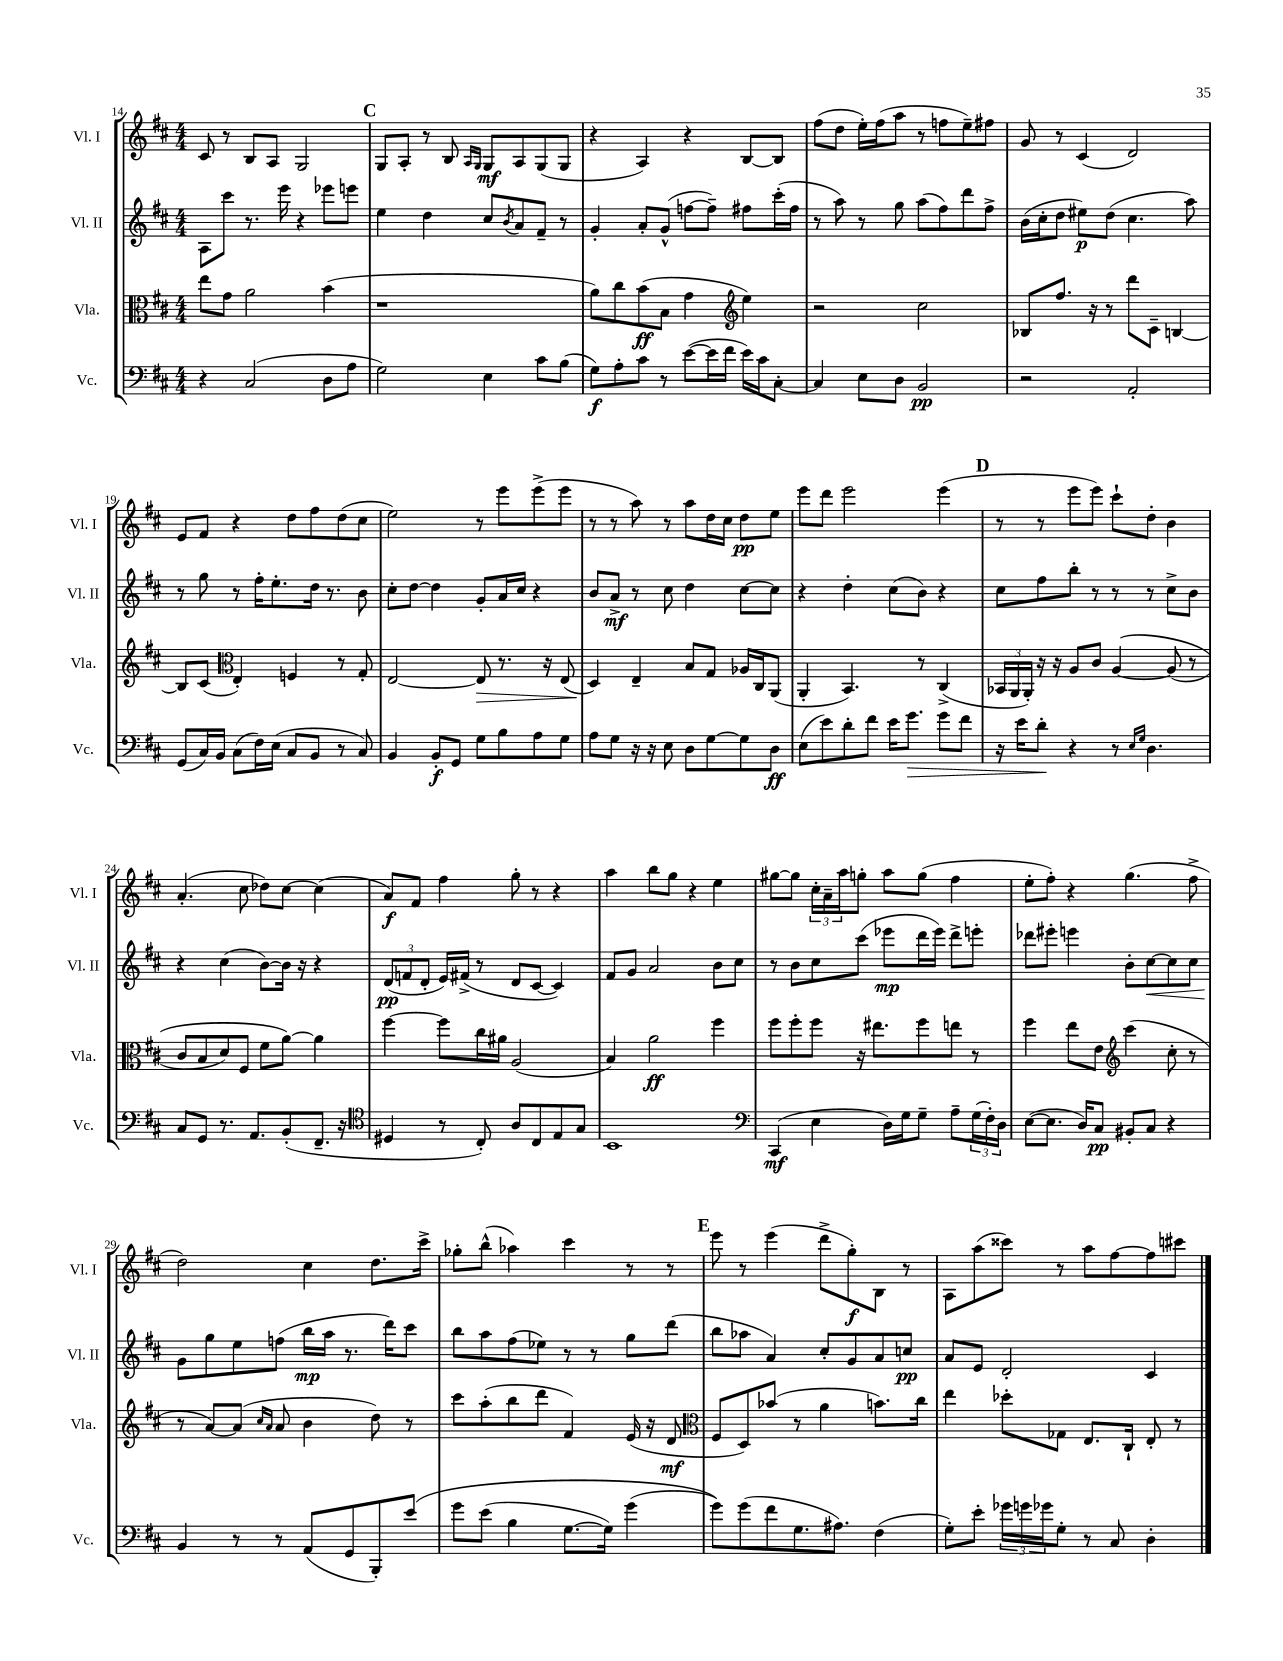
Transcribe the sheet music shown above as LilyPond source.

<<
\new StaffGroup <<
\new Staff = "s0" \with { instrumentName = "Vl. I" shortInstrumentName = "Vl. I" } {
    \clef treble \key d \major \numericTimeSignature \time 4/4
    cis'8 r8 b8 a8 g2 |
    \mark \markup { \bold "C" } g8 a8-. r8 b8 \grace { a16 g16 } g8\mf a8 g8( g8 |
    r4 a4) r4 b8~ b8 |
    fis''8( d''8 e''16-.) fis''16( a''8 r8 f''8 e''8--) fis''8 |
    g'8 r8 cis'4( d'2) |
    e'8 fis'8 r4 d''8 fis''8 d''8( cis''8 |
    e''2) r8 e'''8 e'''8->( e'''8 |
    r8 r8 a''8) r8 a''8 d''16 cis''16 d''8\pp e''8 |
    e'''8 d'''8 e'''2 e'''4( |
    \mark \markup { \bold "D" } r8 r8 e'''8 e'''8) cis'''8-! d''8-. b'4 |
    a'4.-.( cis''8 des''8) cis''8~ cis''4( |
    a'8\f) fis'8 fis''4 g''8-. r8 r4 |
    a''4 b''8 g''8 r4 e''4 |
    gis''8~ gis''8 \tuplet 3/2 { cis''16-. a'16-- a''16 } g''8-. a''8 g''8( fis''4 |
    e''8-. fis''8-.) r4 g''4.( fis''8-> |
    d''2) cis''4 d''8. cis'''16-> |
    ges''8-. b''8-^( aes''4) cis'''4 r8 r8 |
    \mark \markup { \bold "E" } e'''8 r8 e'''4( d'''8-> g''8-.\f) b8 r8 |
    a8 a''8( cisis'''8) r8 a''8 fis''8~ fis''8 cis'''8 \bar "|." |
}
\new Staff = "s1" \with { instrumentName = "Vl. II" shortInstrumentName = "Vl. II" } {
    \clef treble \key d \major \numericTimeSignature \time 4/4
    a8 cis'''8 r8. e'''16 r4 ees'''8 e'''8 |
    \mark \markup { \bold "C" } e''4 d''4 cis''8 \acciaccatura { b'8 } a'8 fis'8-- r8 |
    g'4-. a'8-. g'8-^( f''8~ f''8--) fis''8 cis'''16-.( fis''16 |
    r8 a''8) r8 g''8 a''8( fis''8) d'''8 fis''8-> |
    b'16( cis''16-. d''8 eis''8\p) d''8( cis''4. a''8) |
    r8 g''8 r8 fis''16-. e''8.-. d''16 r8. b'8 |
    cis''8-. d''8~ d''4 g'8-. a'16 cis''16 r4 |
    b'8 a'8->\mf r8 cis''8 d''4 cis''8~ cis''8 |
    r4 d''4-. cis''8( b'8) r4 |
    \mark \markup { \bold "D" } cis''8 fis''8 b''8-. r8 r8 r8 cis''8-> b'8 |
    r4 cis''4( b'8~) b'16 r16 r4 |
    \tuplet 3/2 { d'8\pp( f'8 d'8-. } e'16) fis'16->( r8 d'8 cis'8~ cis'4) |
    fis'8 g'8 a'2 b'8 cis''8 |
    r8 b'8 cis''8 cis'''8( ees'''8\mp d'''16 ees'''16) d'''8-> e'''8-. |
    des'''8 eis'''8-. e'''4 b'8-. cis''8~\< cis''8 cis''8 |
    g'8\! g''8 e''8 f''8( b''16\mp a''16 r8. d'''16) cis'''8 |
    b''8 a''8 fis''8( ees''8) r8 r8 g''8 d'''8( |
    \mark \markup { \bold "E" } b''8 aes''8 a'4) cis''8-. g'8 a'8 c''8\pp |
    a'8 e'8 d'2-. cis'4 \bar "|." |
}
\new Staff = "s2" \with { instrumentName = "Vla." shortInstrumentName = "Vla." } {
    \clef alto \key d \major \numericTimeSignature \time 4/4
    e''8 g'8 a'2 b'4( |
    \mark \markup { \bold "C" } r1 |
    a'8) cis''8 b'8\ff( b8 g'4 \clef treble e''4) |
    r2 cis''2 |
    bes8 fis''8. r16 r8 d'''8 cis'8-- b4~ |
    b8 cis'8( \clef alto e4-.) f4 r8 g8-. |
    e2~ e8\> r8. r16 e8( |
    d4\!) e4-- b8 g8 aes16 cis16 a,8( |
    a,4-. b,4.) r8 cis4->( |
    \mark \markup { \bold "D" } \tuplet 3/2 { bes,16 a,16 a,16-.) } r16 r16 a8 cis'8 a4~\( a8( r8 |
    cis'8 b8 d'8) fis8 fis'8 a'8~\) a'4 |
    fis''4~ fis''8 cis''16 ais'16 a2( |
    b4) a'2\ff fis''4 |
    fis''8 fis''8-. fis''8 r16 eis''8. fis''8 e''8 r8 |
    fis''4 e''8 e'8 \clef treble cis'''4( cis''8-. r8 |
    r8 a'8~) a'8( \grace { cis''16 a'16 } a'8 b'4 d''8) r8 |
    cis'''8 a''8-.( b''8 d'''8 fis'4) e'16( r16 d'8\mf |
    \mark \markup { \bold "E" } \clef alto fis8 d8) bes'8( r8 a'4 b'8.) cis''16 |
    e''4 des''8-. ges8 e8. cis16-! e8-. r8 \bar "|." |
}
\new Staff = "s3" \with { instrumentName = "Vc." shortInstrumentName = "Vc." } {
    \clef bass \key d \major \numericTimeSignature \time 4/4
    r4 cis2( d8 a8 |
    \mark \markup { \bold "C" } g2) e4 cis'8 b8( |
    g8\f) a8-. cis'8 r8 e'8~( e'16 fis'16 e'16) cis'16 cis8~-. |
    cis4 e8 d8 b,2\pp |
    r2 a,2-. |
    g,8( cis16) b,16 cis8( fis16) e16( cis8 b,8 r8 cis8) |
    b,4 b,8-.\f g,8 g8 b8 a8 g8 |
    a8 g8 r16 r16 e8 d8 g8~ g8 d8\ff |
    e8( e'8) d'8-. fis'8 e'16 g'8.\> g'8 fis'8 |
    \mark \markup { \bold "D" } r16 e'16 d'8-.\! r4 r8 \grace { e16 g16 } d4. |
    cis8 g,8 r8. a,8. b,8-.( fis,8.-- r16 |
    \clef tenor dis4 r8 cis8-.) a8 cis8 e8 g8 |
    b,1 |
    \clef bass cis,4\mf( e4 d16) g16 g8-- a8-- \tuplet 3/2 { g16( fis16-.) d16 } |
    e8~( e8. d16) cis8\pp bis,8-. cis8 r4 |
    b,4 r8 r8 a,8( g,8 b,,8-.) e'8\( |
    g'8 e'8( b4 g8.~ g16) g'4( |
    \mark \markup { \bold "E" } g'8)\) g'8( fis'8 g8. ais8.) fis4( |
    g8-.) e'8-. \tuplet 3/2 { ges'16 g'16 ges'16 } g8-. r8 cis8 d4-. \bar "|." |
}
>>
>>
\layout { \context { \Score currentBarNumber = #14 } }
